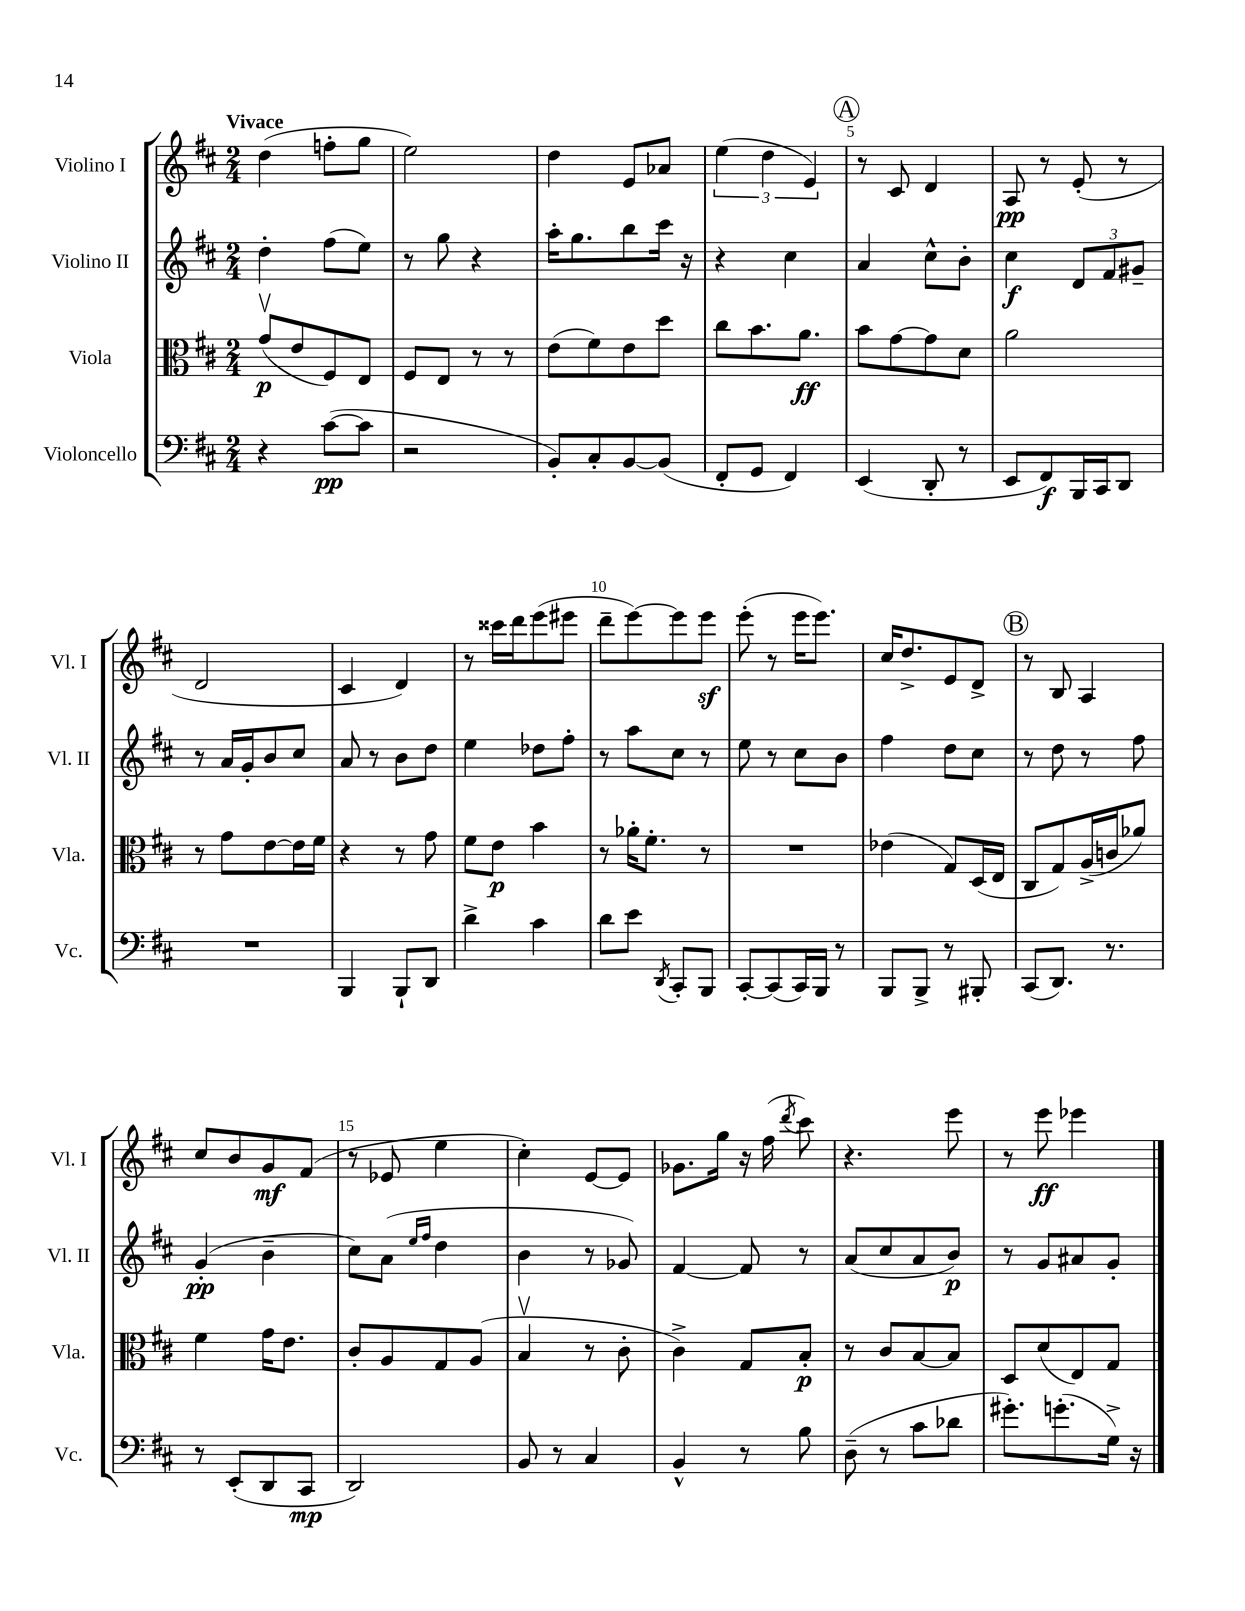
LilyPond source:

<<
\new StaffGroup <<
\new Staff = "s0" \with { instrumentName = "Violino I" shortInstrumentName = "Vl. I" } {
    \clef treble \key d \major \numericTimeSignature \time 2/4 \tempo "Vivace"
    \autoBeamOff d''4( f''8[-. g''8] |
    e''2) |
    d''4 e'8[ aes'8] |
    \tuplet 3/2 { e''4( d''4 e'4) } |
    \mark \markup { \circle "A" } r8 cis'8 d'4 |
    a8\pp r8 e'8-.( r8 |
    d'2 |
    cis'4 d'4) |
    r8 cisis'''16[ d'''16 e'''8( eis'''8] |
    d'''8[-- e'''8~) e'''8 e'''8]\sf |
    e'''8-.( r8 e'''16[ e'''8.]) |
    cis''16[ d''8.-> e'8 d'8]-> |
    \mark \markup { \circle "B" } r8 b8 a4 |
    cis''8[ b'8 g'8\mf fis'8]( |
    r8 ees'8 e''4 |
    cis''4-.) e'8[~ e'8] |
    ges'8.[ g''16] r16 fis''16( \acciaccatura { d'''8 } cis'''8) |
    r4. e'''8 |
    r8 e'''8\ff ees'''4 \bar "|." |
}
\new Staff = "s1" \with { instrumentName = "Violino II" shortInstrumentName = "Vl. II" } {
    \clef treble \key d \major \numericTimeSignature \time 2/4
    \autoBeamOff d''4-. fis''8[( e''8]) |
    r8 g''8 r4 |
    a''16[-. g''8. b''8 cis'''16] r16 |
    r4 cis''4 |
    \mark \markup { \circle "A" } a'4 cis''8[-^ b'8]-. |
    cis''4\f \tuplet 3/2 { d'8[ fis'8 gis'8]-- } |
    r8 a'16[ g'16-. b'8 cis''8] |
    a'8 r8 b'8[ d''8] |
    e''4 des''8[ fis''8]-. |
    r8 a''8[ cis''8] r8 |
    e''8 r8 cis''8[ b'8] |
    fis''4 d''8[ cis''8] |
    \mark \markup { \circle "B" } r8 d''8 r8 fis''8 |
    g'4-.\pp( b'4-- |
    cis''8[) a'8]( \grace { e''16[ fis''16] } d''4 |
    b'4 r8 ges'8) |
    fis'4~ fis'8 r8 |
    a'8[( cis''8 a'8 b'8]\p) |
    r8 g'8[ ais'8 g'8]-. \bar "|." |
}
\new Staff = "s2" \with { instrumentName = "Viola" shortInstrumentName = "Vla." } {
    \clef alto \key d \major \numericTimeSignature \time 2/4
    \autoBeamOff g'8[\upbow\p( e'8 fis8) e8] |
    fis8[ e8] r8 r8 |
    e'8[( fis'8) e'8 d''8] |
    cis''8[ b'8. a'8.]\ff |
    \mark \markup { \circle "A" } b'8[ g'8~ g'8 d'8] |
    a'2 |
    r8 g'8[ e'8~ e'16 fis'16] |
    r4 r8 g'8 |
    fis'8[ e'8]\p b'4 |
    r8 aes'16[-. fis'8.]-. r8 |
    R2 |
    ees'4( g8[) d16( e16] |
    \mark \markup { \circle "B" } cis8[ g8) a16->( c'16 aes'8]) |
    fis'4 g'16[ e'8.] |
    cis'8[-. a8 g8 a8]( |
    b4\upbow r8 cis'8-. |
    cis'4->) g8[ b8]-.\p |
    r8 cis'8[ b8~ b8] |
    d8[ d'8( e8) g8] \bar "|." |
}
\new Staff = "s3" \with { instrumentName = "Violoncello" shortInstrumentName = "Vc." } {
    \clef bass \key d \major \numericTimeSignature \time 2/4
    \autoBeamOff r4 cis'8[~\pp( cis'8] |
    r2 |
    b,8[-.) cis8-. b,8~ b,8]( |
    fis,8[-. g,8] fis,4) |
    \mark \markup { \circle "A" } e,4( d,8-. r8 |
    e,8[ fis,8\f) b,,16 cis,16 d,8] |
    R2 |
    b,,4 b,,8[-! d,8] |
    d'4-> cis'4 |
    d'8[ e'8] \acciaccatura { d,8 } cis,8[-. b,,8] |
    cis,8[~-. cis,8( cis,16) b,,16] r8 |
    b,,8[ b,,8]-> r8 bis,,8-. |
    \mark \markup { \circle "B" } cis,8[( d,8.]) r8. |
    r8 e,8[-.( d,8 cis,8]\mp |
    d,2) |
    b,8 r8 cis4 |
    b,4-^ r8 b8 |
    d8--( r8 cis'8[ des'8] |
    gis'8.[-.) g'8.-.( g16]->) r16 \bar "|." |
}
>>
>>
\layout { \context { \Score \override BarNumber.break-visibility = ##(#f #t #t) barNumberVisibility = #(every-nth-bar-number-visible 5) } }
